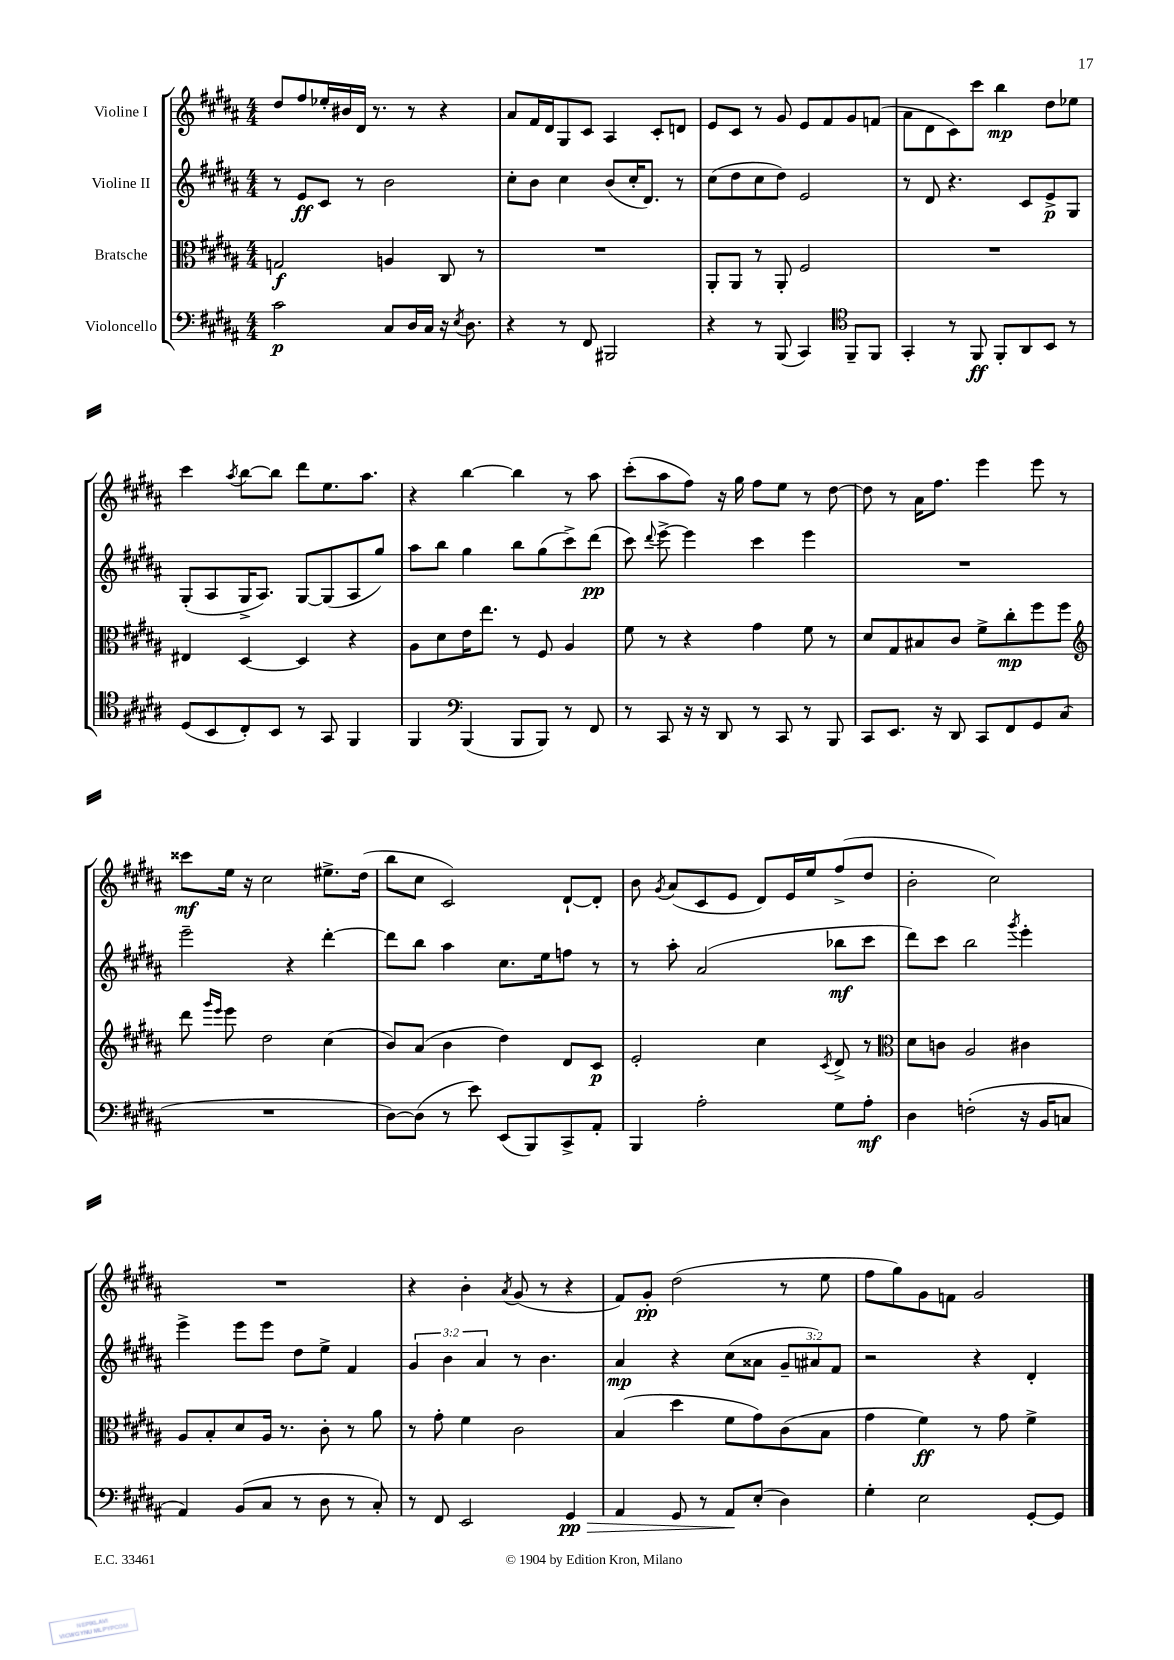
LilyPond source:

<<
\new StaffGroup <<
\new Staff = "s0" \with { instrumentName = "Violine I" } {
    \clef treble \key b \major \numericTimeSignature \time 4/4
    \autoBeamOff dis''8[ fis''8 ees''16-. bis'16 dis'16] r8. r8 r4 |
    ais'8[ fis'16 dis'16 gis8 cis'8] ais4 cis'8[-. d'8] |
    e'8[ cis'8] r8 gis'8 e'8[ fis'8 gis'8 f'8]( |
    ais'8[ dis'8 cis'8) cis'''8] b''4\mp dis''8[ ees''8] |
    cis'''4 \acciaccatura { ais''8 } b''8[~ b''8] dis'''8[ e''8. ais''8.] |
    r4 b''4~ b''4 r8 ais''8 |
    cis'''8[-.( ais''8 fis''8]) r16 gis''16 fis''8[ e''8] r8 dis''8~ |
    dis''8 r8 ais'16[ fis''8.] e'''4 e'''8 r8 |
    cisis'''8[\mf e''16] r16 cis''2 eis''8.[-> dis''16]( |
    b''8[ cis''8] cis'2) dis'8[~-! dis'8]-. |
    b'8 \acciaccatura { gis'8 } ais'8[( cis'8 e'8] dis'8[) e'16 e''16 fis''8->( dis''8] |
    b'2-. cis''2) |
    R1 |
    r4 b'4-. \acciaccatura { ais'8 } gis'8( r8 r4 |
    fis'8[) gis'8]-.\pp dis''2( r8 e''8 |
    fis''8[ gis''8) gis'8 f'8] gis'2 \bar "|." |
}
\new Staff = "s1" \with { instrumentName = "Violine II" } {
    \clef treble \key b \major \numericTimeSignature \time 4/4 \override Staff.TupletNumber.text = #tuplet-number::calc-fraction-text
    \autoBeamOff r8 e'8[\ff cis'8] r8 b'2 |
    cis''8[-. b'8] cis''4 b'8[( cis''16-. dis'8.]) r8 |
    cis''8[( dis''8 cis''8 dis''8]) e'2 |
    r8 dis'8 r4. cis'8[ e'8->\p gis8] |
    gis8[-.( ais8 gis16-> ais8.]) gis8[~ gis8( ais8 gis''8]) |
    ais''8[ b''8] gis''4 b''8[ gis''8( cis'''8->) dis'''8]\pp( |
    cis'''8) \appoggiatura { dis'''8 } e'''8~-> e'''4 cis'''4 e'''4 |
    R1 |
    e'''2-- r4 dis'''4~-. |
    dis'''8[ b''8] ais''4 cis''8.[ e''16 f''8] r8 |
    r8 ais''8-. ais'2( bes''8[\mf cis'''8] |
    dis'''8[) cis'''8] b''2 \acciaccatura { gis'''8 } e'''4-. |
    e'''4-> e'''8[ e'''8] dis''8[ e''8]-> fis'4 |
    \tuplet 3/2 { gis'4 b'4 ais'4 } r8 b'4. |
    ais'4\mp r4 cis''8[( aisis'8] \tuplet 3/2 { gis'8[-- ais'8) fis'8] } |
    r2 r4 dis'4-. \bar "|." |
}
\new Staff = "s2" \with { instrumentName = "Bratsche" } {
    \clef alto \key b \major \numericTimeSignature \time 4/4
    \autoBeamOff g2\f a4 cis8 r8 |
    R1 |
    ais,8[-. ais,8] r8 ais,8-. fis2 |
    R1 |
    eis4 dis4~ dis4 r4 |
    ais8[ dis'8 e'16 e''8.] r8 fis8 ais4 |
    fis'8 r8 r4 gis'4 fis'8 r8 |
    dis'8[ gis8 bis8 cis'8] fis'8[-> cis''8-.\mp fis''8 fis''8] |
    \clef treble dis'''8 \grace { gis'''16[ e'''16] } e'''8 dis''2 cis''4( |
    b'8[) ais'8]( b'4 dis''4) dis'8[ cis'8]\p |
    e'2-. cis''4 \acciaccatura { cis'8 } dis'8-> r8 |
    \clef alto dis'8[ c'8] ais2 cis'4 |
    ais8[ b8-. dis'8 ais16] r8. cis'8-. r8 ais'8 |
    r8 gis'8-. fis'4 cis'2 |
    b4( dis''4 fis'8[ gis'8) cis'8( b8] |
    gis'4 fis'4\ff) r8 gis'8 fis'4-> \bar "|." |
}
\new Staff = "s3" \with { instrumentName = "Violoncello" } {
    \clef bass \key b \major \numericTimeSignature \time 4/4
    \autoBeamOff cis'2\p cis8[ dis16 cis16] r16 \acciaccatura { e8 } dis8. |
    r4 r8 fis,8 bis,,2 |
    r4 r8 b,,8( cis,4) \clef tenor fis,8[-- fis,8] |
    gis,4-. r8 fis,8\ff fis,8[-. ais,8 b,8] r8 |
    dis8[( b,8 cis8-.) b,8] r8 gis,8 fis,4 |
    fis,4 \clef bass b,,4( b,,8[ b,,8]) r8 fis,8 |
    r8 cis,8 r16 r16 dis,8 r8 cis,8 r8 b,,8 |
    cis,8[ e,8.] r16 dis,8 cis,8[ fis,8 gis,8 cis8]( |
    R1 |
    dis8[~) dis8]( r8 e'8) e,8[( b,,8) cis,8-> ais,8]-. |
    b,,4 ais2-. gis8[ ais8]-.\mf |
    dis4 f2-.( r16 b,16[ c8] |
    ais,4) b,8[( cis8] r8 dis8 r8 cis8-.) |
    r8 fis,8 e,2 gis,4\pp\> |
    ais,4 gis,8 r8 ais,8[\! e8]-.( dis4) |
    gis4-. e2 gis,8[~-. gis,8] \bar "|." |
}
>>
>>
\layout { \context { \Score \remove "Bar_number_engraver" } }
